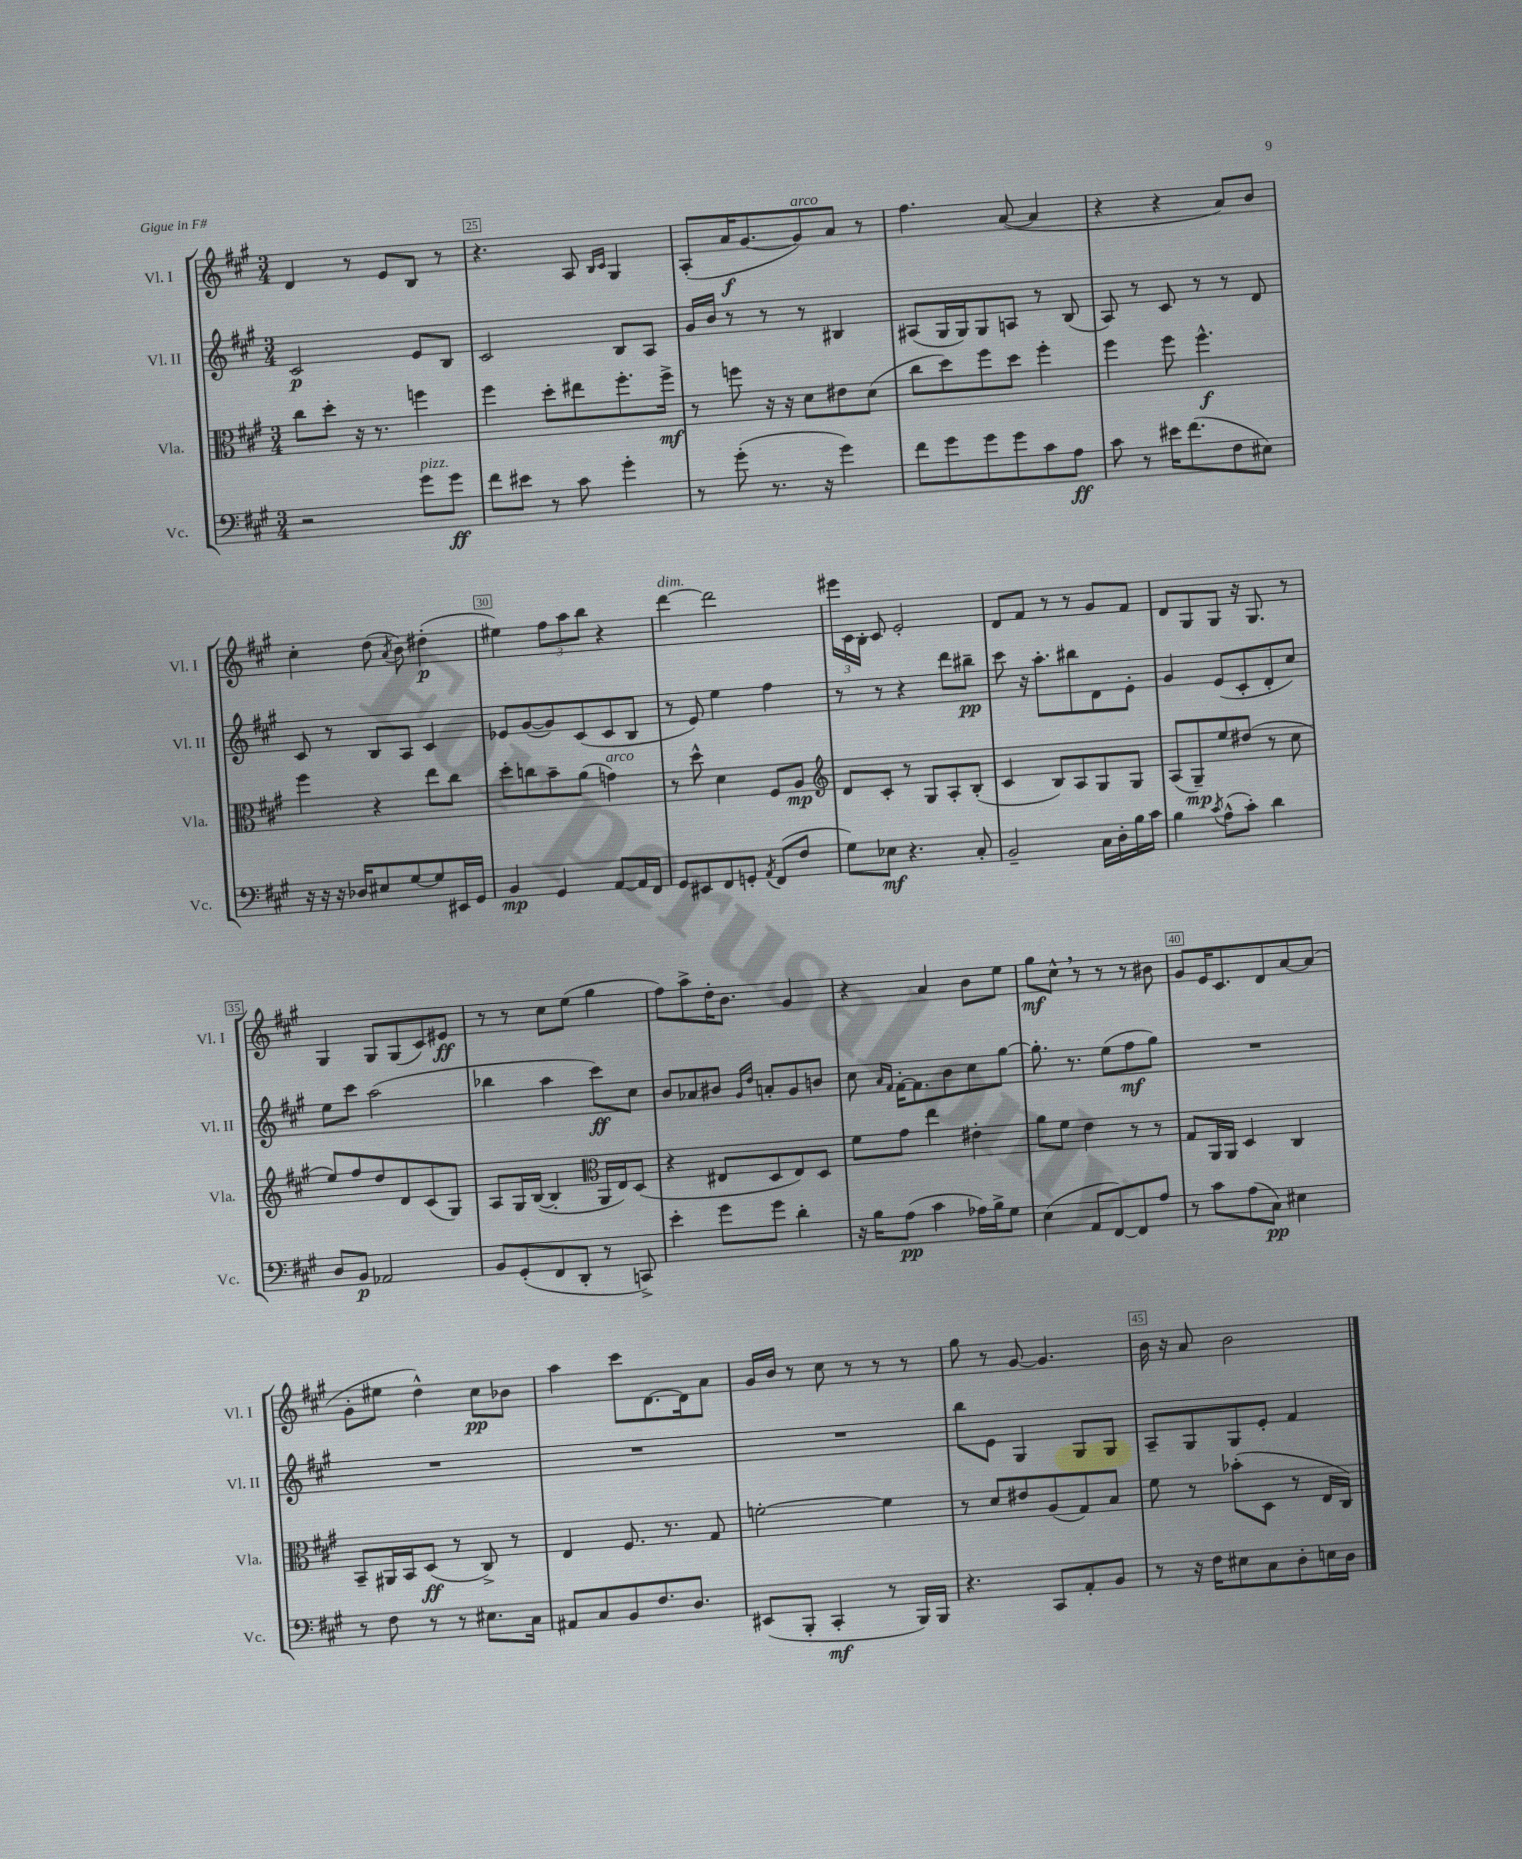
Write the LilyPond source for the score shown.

<<
\new StaffGroup <<
\new Staff = "s0" \with { instrumentName = "Vl. I" shortInstrumentName = "Vl. I" } {
    \clef treble \key a \major \numericTimeSignature \time 3/4
    \autoBeamOff d'4 r8 e'8[ b8] r8 |
    r4. a8 \grace { b16[ cis'16] } gis4 |
    a8[-.( a'16\f gis'8.~ gis'8^\markup { \italic "arco" }) a'8] r8 |
    fis''4. a'8~( a'4 |
    r4 r4 a'8[) b'8] |
    cis''4-. d''8( \acciaccatura { a'8 } b'8) dis''4-.\p( |
    eis''4) \tuplet 3/2 { fis''8[ a''8 b''8] } r4 |
    d'''4~^\markup { \italic "dim." } d'''2 |
    \tuplet 3/2 { eis'''16[ cis'16 b16]-. } cis'8 e'2-. |
    d'8[ fis'8] r8 r8 gis'8[ fis'8] |
    d'8[ gis8 gis8] r16 gis8. r8 |
    gis4 gis8[ gis8( cis'8) eis'8]\ff |
    r8 r8 cis''8[ e''8]( gis''4 |
    fis''8[) a''8-> d''16-. b'8.] gis'4 |
    r4 a'4 b'8[ e''8] |
    gis''8[\mf cis''8]-^ \breathe r8 r8 r8 bis'8 |
    gis'8[ e'16 cis'8. d'8 a'8~ a'8]( |
    gis'8[-. eis''8] d''4-^) cis''8[\pp bes'8] |
    a''4 cis'''8[ d'8.~ d'16 a'8] |
    gis'16[ b'16] r8 cis''8 r8 r8 r8 |
    gis''8 r8 gis'8~ gis'4. |
    b'16 r16 a'8 b'2 \bar "|." |
}
\new Staff = "s1" \with { instrumentName = "Vl. II" shortInstrumentName = "Vl. II" } {
    \clef treble \key a \major \numericTimeSignature \time 3/4
    \autoBeamOff cis'2\p e'8[ b8] |
    cis'2 b8[ a8] |
    gis'16[ b'16] r8 r8 r8 bis4 |
    ais8[( gis16 gis16) gis8 a8] r8 b8( |
    a8) r8 cis'8 r8 r8 d'8 |
    cis'8 r8 b8[ a8] cis'4 |
    ees'8[ gis'8~( gis'8) cis'8( cis'8 b8] |
    r8 e'8) e''4 fis''4 |
    r8 r8 r4 d'''8[ bis''8]--\pp |
    cis'''8 r16 a''8.[-. bis''8 d'8 e'8]-. |
    gis'4 e'8[( cis'8-. d'8-. cis''8]) |
    e''8[ cis'''8] a''2( |
    bes''4 a''4 cis'''8[\ff) cis''8] |
    b'8[ aes'8 bis'8] \grace { gis'16[ d''16] } a'8[-. gis'8 b'8] |
    cis''8 \grace { a'16[ fis'16] } fis'16[~-. fis'8. b'8 cis''8 gis''8]~ |
    gis''8.-. r8. e''8[( fis''8\mf gis''8]) |
    R2. |
    R2. |
    R2. |
    R2. |
    b''8[ e'8] gis4 gis8[ gis8] |
    a8[-- gis8 gis8 e'8]-. fis'4 \bar "|." |
}
\new Staff = "s2" \with { instrumentName = "Vla." shortInstrumentName = "Vla." } {
    \clef alto \key a \major \numericTimeSignature \time 3/4
    \autoBeamOff cis''8[ d''8]-. r16 r8. f''4 |
    fis''4 d''8[-. eis''8 fis''8.-. fis''16]->\mf |
    r8 f''8 r16 r16 d'8[ eis'8 d'8]( |
    cis''8[ d''8) fis''8 d''8] fis''4-. |
    fis''4 fis''8 fis''4.-^\f |
    fis''4 r4 e''8[ cis''8] |
    d''8[-. c''8 b'8-- a'8]( g'4^\markup { \italic "arco" }) |
    r8 d''8-^ d'4 fis8[ a8]\mp |
    \clef treble d'8[ cis'8]-. r8 gis8[ a8-. b8]-.( |
    cis'4 b8[) a8 gis8 gis8] |
    a8[( gis8--\mp) e''8 dis''8]( r8 cis''8 |
    e''8[) fis''8 d''8 d'8 cis'8( gis8]) |
    a8[ gis16 b16]~( b4-. \clef alto a,16[ e16) d8]( |
    r4 eis8[ d8 eis8) d8] |
    fis'8[ gis'8] e''4 eis'4-. |
    a'8[ fis'8] e'4 r8 r8 |
    gis8[ a,16 a,16] d4 cis4 |
    b,8[-- ais,16 b,16 d8]\ff( r8 cis8->) r8 |
    e4 fis8. r8. gis8 |
    f'2~-. f'4 |
    r8 d'8[ eis'8 a8( gis8) b8] |
    fis'8 r8 bes'8[-.( d8] r8 e16[ cis16]) \bar "|." |
}
\new Staff = "s3" \with { instrumentName = "Vc." shortInstrumentName = "Vc." } {
    \clef bass \key a \major \numericTimeSignature \time 3/4
    \autoBeamOff r2 gis'8[^\markup { \italic "pizz." } gis'8]\ff |
    fis'8[ eis'8] r8 cis'8 gis'4-. |
    r8 gis'8-.( r8. r16 gis'4) |
    fis'8[ gis'8 gis'8 gis'8 cis'8 a8]\ff |
    cis'8 r8 eis'16[ fis'8.( fis8 eis8]) |
    r16 r16 r16 des16[ eis8 gis8~ gis8 eis,16 gis,16] |
    b,4\mp gis,4 a,8[~ a,16 fis,16] |
    gis,8[ eis,8 fis,8 g,8]-. \acciaccatura { a,8 } fis,8[( fis8] |
    gis8[) ees8]\mf r4. cis8-. |
    b,2-- cis16[ d16-. b16 cis'16] |
    b4 \acciaccatura { cis'8 } a8[-^( cis'8]-.) d'4 |
    d8[ b,8]\p aes,2 |
    b,8[ gis,8-.( fis,8 d,8]-. r8 c,8->) |
    e'4-. gis'8[ gis'8] d'4-. |
    r16 b16[ a8]\pp( cis'4 aes16[) b16-> gis8] |
    e4( a,8[ fis,8~) fis,8 a8] |
    r8 cis'8[ a8( cis8]\pp) eis4 |
    r8 fis8 r8 r8 eis8.[ cis16] |
    ais,8[ cis8 b,8 fis8. d8.] |
    eis,8[( b,,8]-. cis,4-.\mf r8 b,,16[) b,,16] |
    r4. cis,8[ a,8-. b,8] |
    r8 r16 fis16[ eis8 cis8 d8-. e16 d16] \bar "|." |
}
>>
>>
\layout { \context { \Score currentBarNumber = #24 \override BarNumber.break-visibility = ##(#f #t #t) barNumberVisibility = #(every-nth-bar-number-visible 5) \override BarNumber.stencil = #(make-stencil-boxer 0.1 0.3 ly:text-interface::print) } }
